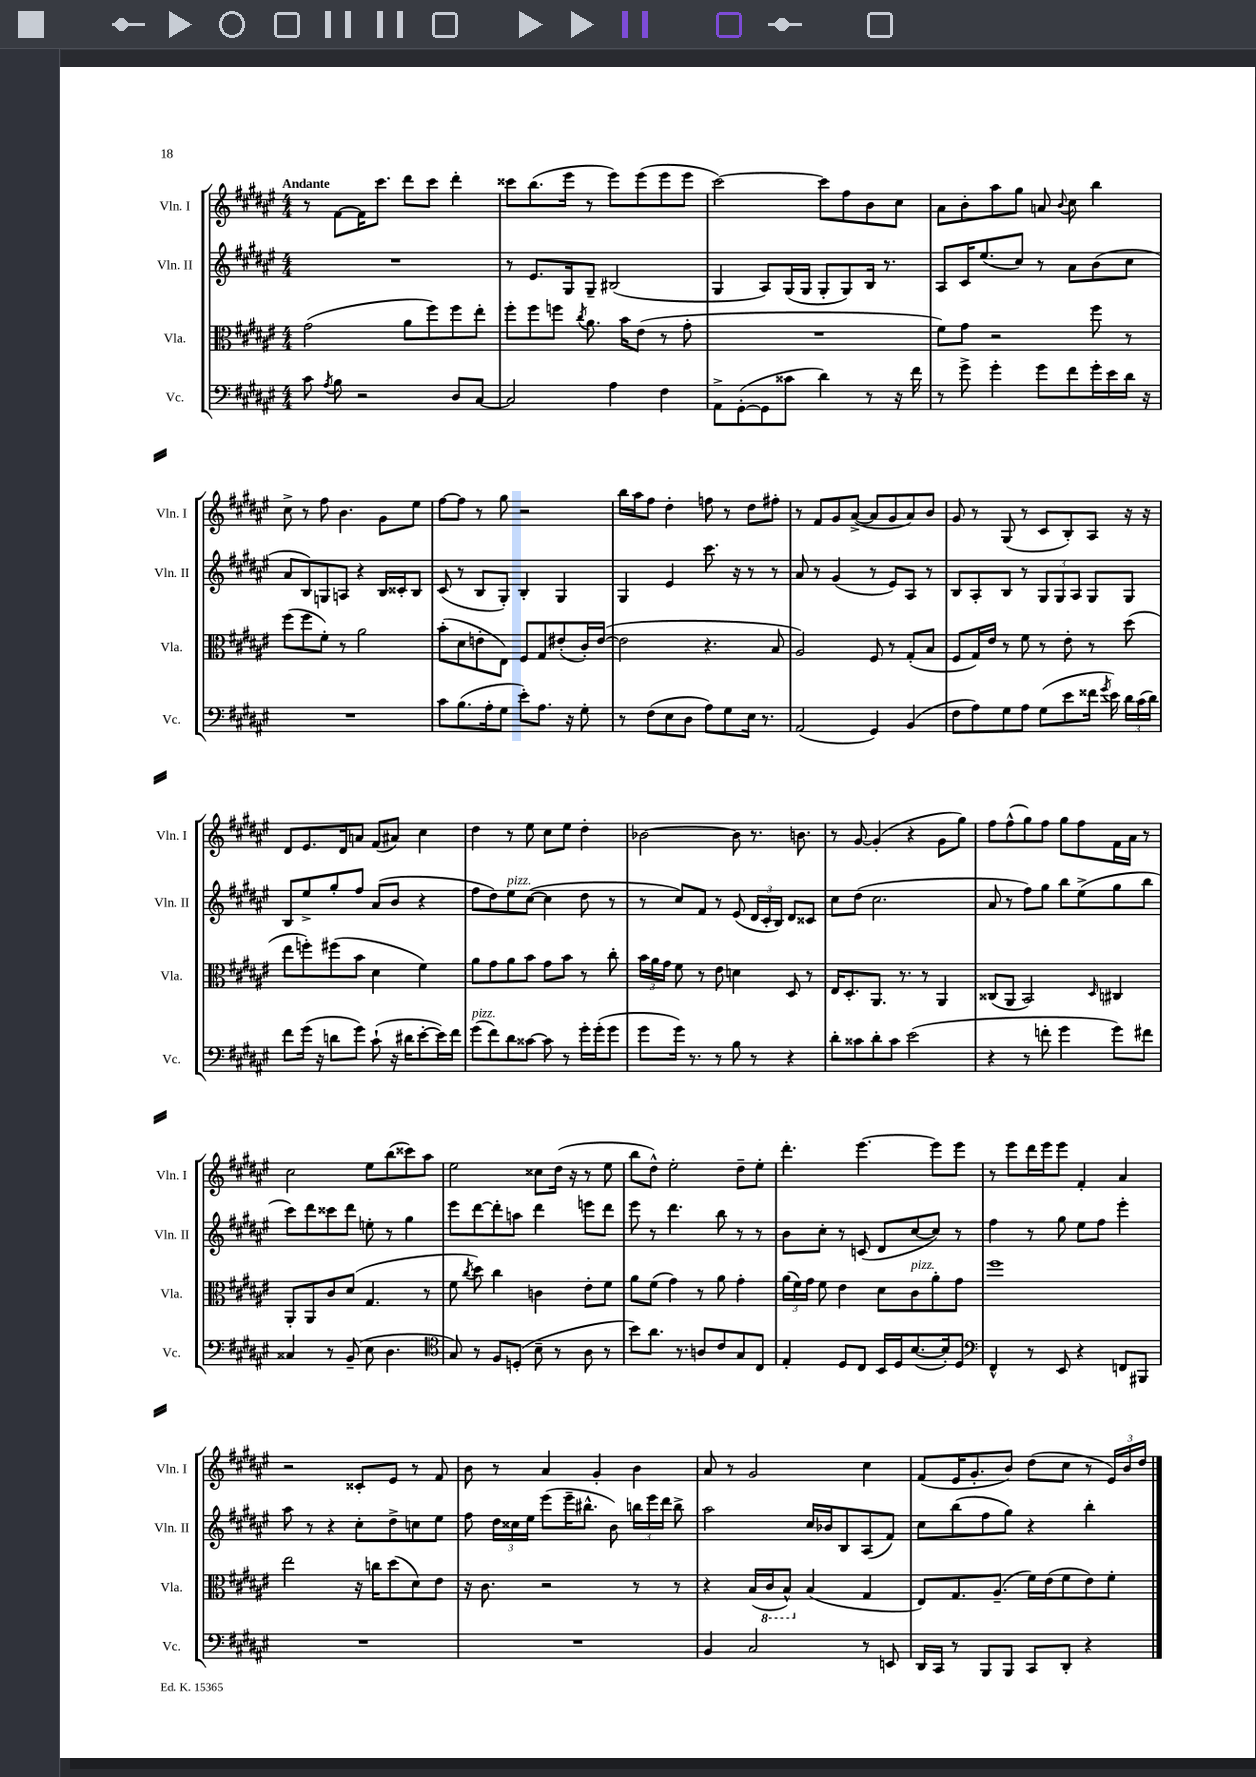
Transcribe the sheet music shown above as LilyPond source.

<<
\new StaffGroup <<
\new Staff = "s0" \with { instrumentName = "Vln. I" shortInstrumentName = "Vln. I" } {
    \clef treble \key fis \major \numericTimeSignature \time 4/4 \tempo "Andante"
    \autoBeamOff r8 fis'8[~ fis'16 cis'''8.] dis'''8[ cis'''8] dis'''4-. |
    cisis'''8[ b''8.( eis'''16] r8 eis'''8[) eis'''8( eis'''8 eis'''8] |
    cis'''2~) cis'''8[ fis''8 b'8 cis''8] |
    ais'8[ b'8-. ais''8 gis''8] a'8 \appoggiatura { b'8 } cis''8 b''4 |
    cis''8-> r8 fis''8 b'4. gis'8[ eis''8] |
    fis''8[~ fis''8] r8 gis''8 r2 |
    b''16[ ais''16 fis''8] dis''4-. f''8 r8 dis''8[ fis''8]-. |
    r8 fis'8[ gis'8 ais'8]~->( ais'8[ gis'8 ais'8) b'8] |
    gis'8 r8 gis8( r8 cis'8[ b8-.) ais8] r16 r16 |
    dis'8[ eis'8. dis'16 a'8] fis'8[( ais'8]) cis''4 |
    dis''4 r8 eis''8 cis''8[ eis''8] dis''4-. |
    bes'2~ bes'8 r8. b'8. |
    r8 gis'8~ gis'4-.( r4 gis'8[ gis''8]) |
    fis''8[ fis''8-^( gis''8) fis''8] gis''8[ fis''8 fis'16 ais'16] r8 |
    cis''2 eis''8[ b''8( cisis'''8) ais''8] |
    eis''2 cisis''8[ dis''16]( r16 r8 eis''8 |
    b''8[ dis''8]-^) eis''2-. dis''8[-- eis''8]-. |
    dis'''4.-. eis'''4.~ eis'''8[ eis'''8] |
    r8 eis'''8[ dis'''16 eis'''16 eis'''8] fis'4-. ais'4 |
    r2 cisis'8[-. eis'8] r8 fis'8 |
    b'8 r8 ais'4 gis'4-. b'4 |
    ais'8 r8 gis'2 cis''4 |
    fis'8[( eis'16 gis'8.-. b'8]) dis''8[( cis''8] r8 \tuplet 3/2 { eis'16[) b'16 dis''16] } \bar "|." |
}
\new Staff = "s1" \with { instrumentName = "Vln. II" shortInstrumentName = "Vln. II" } {
    \clef treble \key fis \major \numericTimeSignature \time 4/4
    \autoBeamOff R1 |
    r8 eis'8.[ gis16 gis8]-- bis2( |
    gis4 ais8[) gis16( gis16] gis8[-. gis8) b16] r8. |
    ais8[ cis'16 eis''8.( cis''8]) r8 ais'8[ b'8( cis''8] |
    ais'8[ b8) g8 a8] r4 b16[ cisis'16-. b8] |
    cis'8( r8 b8[ gis8]-.) b4-. gis4 |
    gis4 eis'4 cis'''8. r16 r8 r8 |
    ais'8 r8 gis'4( r8 eis'8[) ais8] r8 |
    b8[ ais8-. b8] r8 \tuplet 3/2 { gis8[ gis8 ais8] } gis8[ gis8] |
    b8[ eis''8-> gis''8-. fis''8] ais'8[( b'8] r4 |
    fis''8[ dis''8) eis''8^\markup { \italic "pizz." } cis''8]~( cis''4 dis''8 r8 |
    r8 cis''8[) fis'8] r8 eis'8( \tuplet 3/2 { dis'16[ cis'16-. b16]) } dis'8[ cisis'8] |
    cis''8[ dis''8]( cis''2. |
    ais'8 r8 fis''8[) gis''8] b''8[ eis''8->( gis''8 b''8] |
    cis'''8[) dis'''8 cisis'''8 dis'''8] e''8-. r8 gis''4 |
    eis'''8[ dis'''8~ dis'''8-. a''8] dis'''4 e'''8[ dis'''8] |
    eis'''8 r8 dis'''4. b''8 r8 r8 |
    b'8[ cis''8]-. r8 c'8( dis'8[ cis''8~ cis''8]) r8 |
    fis''4 r8 gis''8 eis''8[ fis''8] eis'''4-. |
    ais''8 r8 r4 cis''8[-. dis''8-> c''8 eis''8] |
    fis''8 \tuplet 3/2 { dis''16[ cisis''16 eis''16] } eis'''8[( eis'''16-- bis''8.]-^ b'8) \tuplet 3/2 { b''16[ eis'''16 dis'''16] } b''8-> |
    ais''2 cis''16[ bes'16 b8 ais8( fis'8]) |
    cis''8[ b''8( fis''8 gis''8]) r4 b''4-. \bar "|." |
}
\new Staff = "s2" \with { instrumentName = "Vla." shortInstrumentName = "Vla." } {
    \clef alto \key fis \major \numericTimeSignature \time 4/4
    \autoBeamOff gis'2( ais'8[ fis''8) fis''8 eis''8]-. |
    fis''8[-. fis''8 f''8] \acciaccatura { cis''8 } ais'8. b'16[ eis'8]( r8 gis'8-. |
    R1 |
    fis'8[) gis'8] r2 fis''8 r8 |
    fis''8[( fis''8 fis'8]-.) r8 ais'2 |
    b'8[-.( dis'8 e'8-. eis8]) fis8[ gis8 eis'8-.( cis'16-.) eis'16]~( |
    eis'2 r4. b8 |
    ais2) fis8 r8 gis8[-.( b8] |
    fis8[ gis16) eis'16] r8 fis'8 r8 eis'8-. r8 dis''8( |
    eis''8[ f''8-.) fis''8( b'8] dis'4 fis'4) |
    ais'8[ gis'8 ais'8 b'8] gis'8[ b'8] r8 cis''8-. |
    \tuplet 3/2 { b'16[ ais'16 gis'16] } fis'8 r8 eis'8 d'4 dis8 r8 |
    eis16[ dis8.-. ais,8.] r8. r8 ais,4 |
    cisis8[( ais,8] b,2) \grace { dis16 } cis4 |
    ais,8[-. ais,8 cis'8 dis'8]( gis4. r8 |
    fis'8 \acciaccatura { cis''8 } dis''8) cis''4 c'4 eis'8[-. fis'8] |
    ais'8[ fis'8]( gis'4) r8 ais'8 gis'4-. |
    \tuplet 3/2 { ais'16[( fis'16) gis'16] } fis'8 eis'4 dis'8[ cis'8^\markup { \italic "pizz." } ais'8-. gis'8] |
    fis''1 |
    eis''2 r16 c''16[ dis''8( dis'8) eis'8] |
    r16 cis'8. r2 r8 r8 |
    r4 b16[( \ottava #-1 cis16 b,8]-^) \ottava #0 b4( gis4 |
    eis8[) gis8. ais8.]--( fis'16[) eis'16( fis'8 eis'8) fis'8]-. \bar "|." |
}
\new Staff = "s3" \with { instrumentName = "Vc." shortInstrumentName = "Vc." } {
    \clef bass \key fis \major \numericTimeSignature \time 4/4
    \autoBeamOff cis'8 \acciaccatura { ais8 } b8 r2 dis8[ cis8]~ |
    cis2 ais4 fis4 |
    ais,8[-> gis,8~-.( gis,8 cisis'8] dis'4) r8 r16 fis'16 |
    r8 gis'8-> gis'4-. gis'8[ fis'8 gis'16-. eis'16 dis'16] r16 |
    R1 |
    cis'8[ b8.( ais16-. gis8] eis'8[-.) ais8.] r16 gis8-. |
    r8 fis8[( eis8 dis8] ais8[) gis8 eis16] r8. |
    ais,2( gis,4) b,4( |
    fis8[ ais8) gis8 ais8] gis8[( eis'8 fisis'16] \acciaccatura { gis'8 } eis'16) \tuplet 3/2 { dis'16[ cis'16( dis'16]) } |
    fis'8[ gis'16]( r16 d'8[ gis'8]) cis'8-!( r16 dis'16[ eis'8~-. eis'16) fis'16] |
    gis'8[^\markup { \italic "pizz." }( fis'8) dis'8 cisis'8]~ cisis'8 r8 gis'16[-. gis'16-.( gis'8] |
    gis'8[ gis'16]) r8. r8 b8 r8 r4 |
    dis'8[-. cisis'8 dis'8-. cisis'8] eis'2( |
    r4 r8 f'8-. gis'4 gis'8[) fis'8] |
    cisis4 r8 b,8--( eis8 dis4. |
    \clef tenor gis8) r8 fis8[ d8]-.( b8-- r8 ais8 r8 |
    b'8[) ais'8.] r8. a8[ cis'8 gis8 cis8] |
    eis4-. dis8[ cis8] b,16[ dis16 b8.~( b16-.) dis8] |
    \clef bass fis,4-^ r8 eis,8 r4 f,8[ bis,,8] |
    R1 |
    R1 |
    b,4 cis2 r8 e,8 |
    dis,16[ cis,16] r8 b,,8[ b,,8] cis,8[ dis,8]-. r4 \bar "|." |
}
>>
>>
\layout { \context { \Score \remove "Bar_number_engraver" } }
